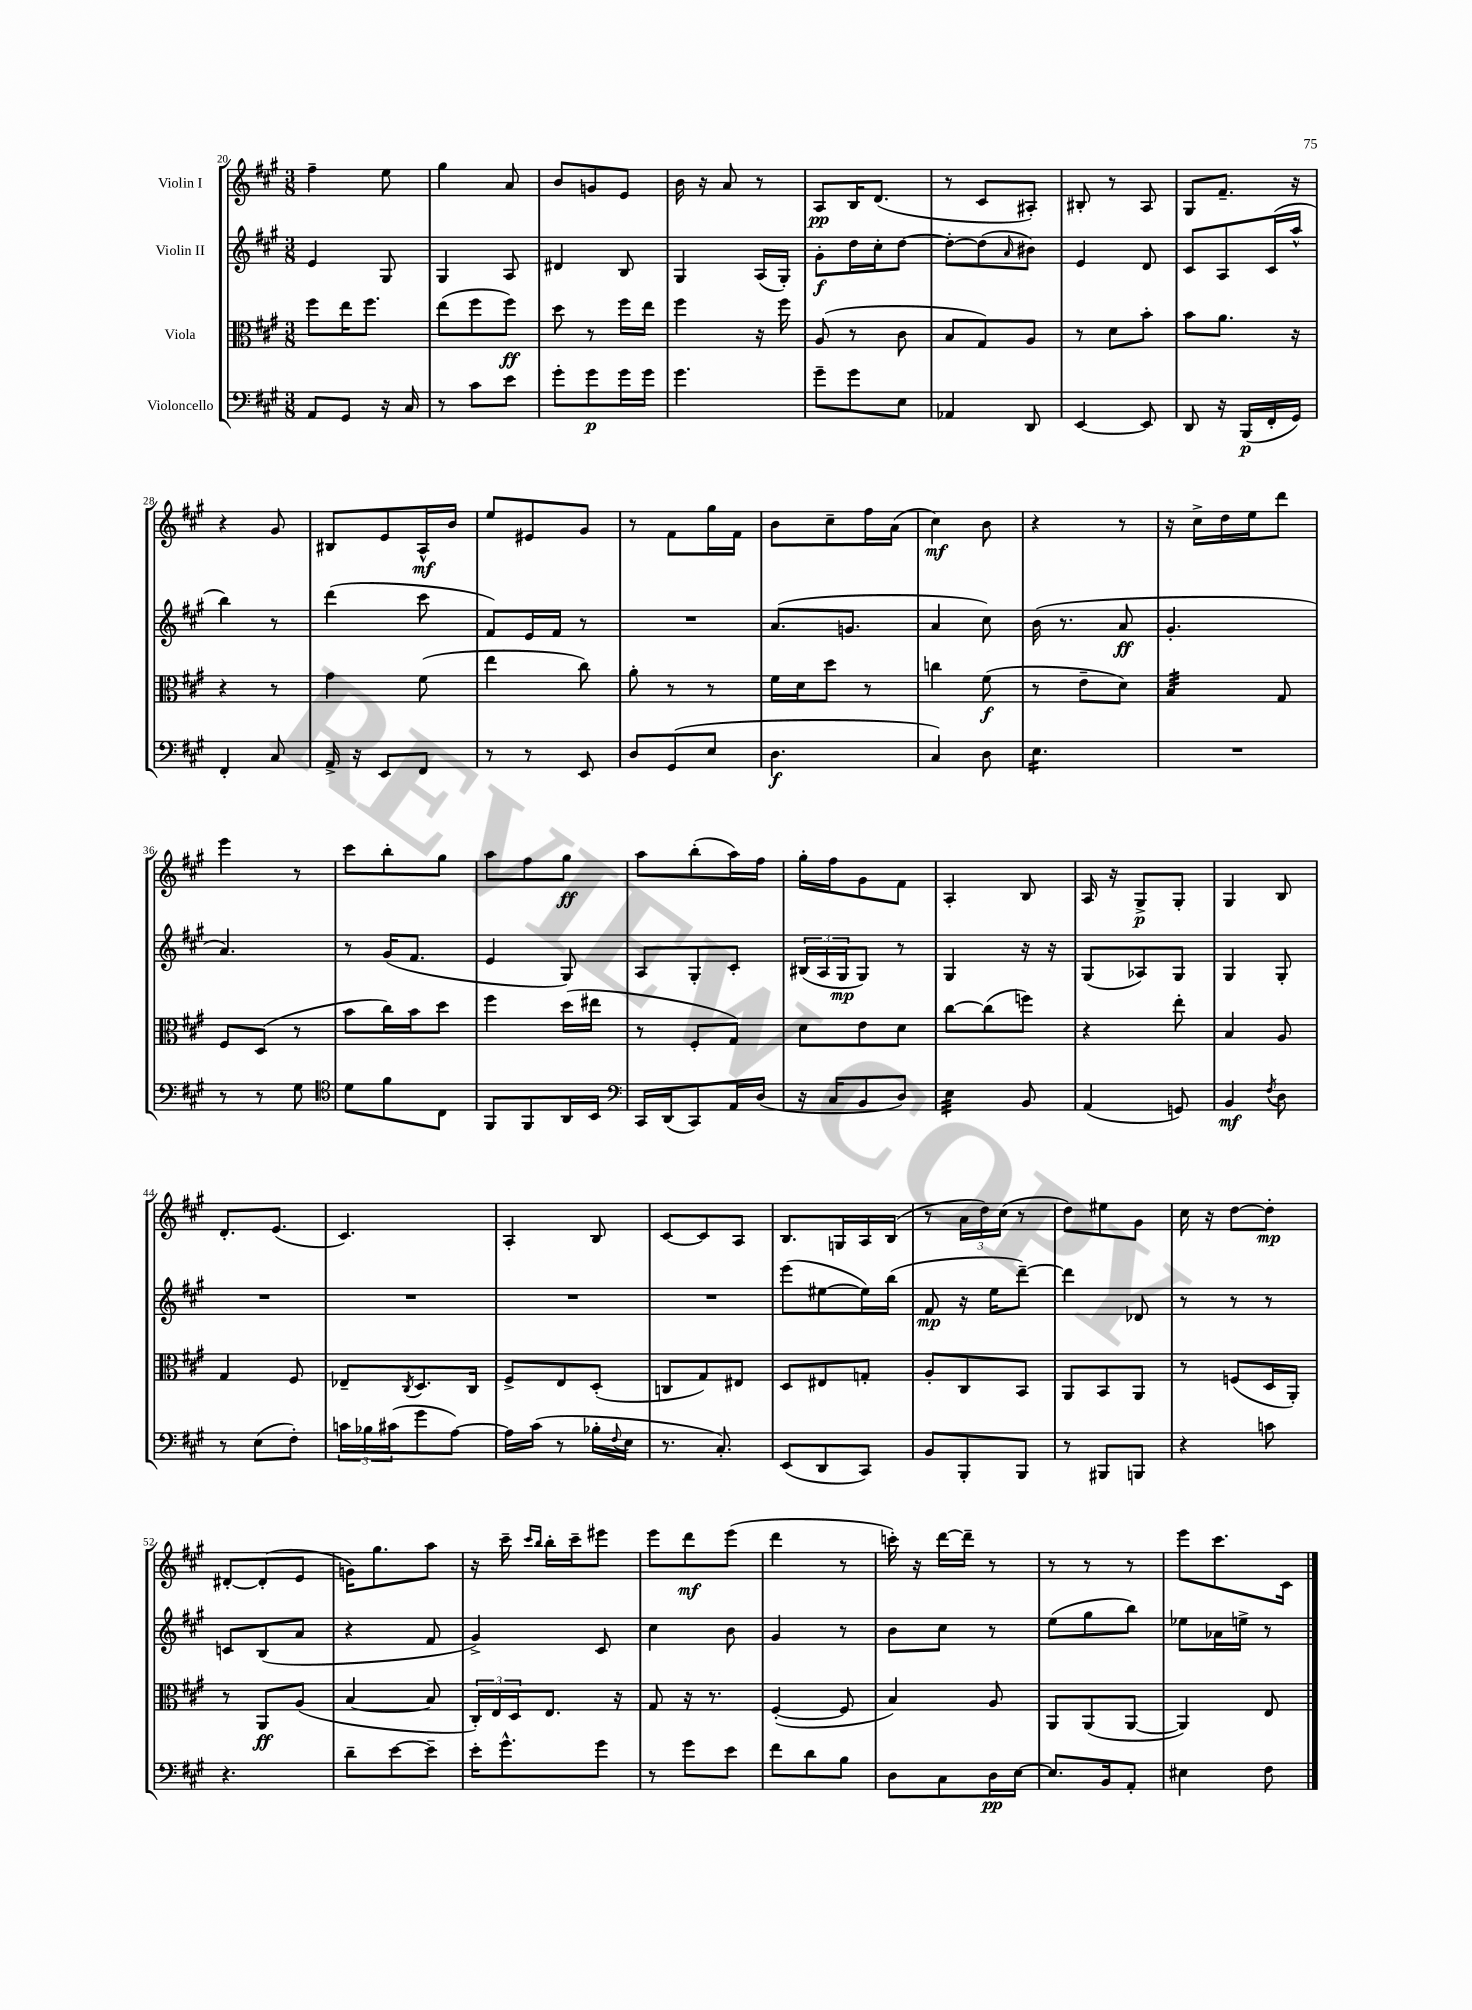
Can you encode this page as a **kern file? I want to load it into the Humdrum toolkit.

**kern	**kern	**kern	**kern
*staff4	*staff3	*staff2	*staff1
*clefF4	*clefC3	*clefG2	*clefG2
*k[f#c#g#]	*k[f#c#g#]	*k[f#c#g#]	*k[f#c#g#]
*M3/8	*M3/8	*M3/8	*M3/8
8AA	8ff#	4e	4ff#~
8GG#	16ee	.	.
.	8.ff#	.	.
16r	.	8G#	8ee
16C#	.	.	.
=	=	=	=
8r	(8ee	4G#	4gg#
8c#	8ff#	.	.
8e	8ff#)	8A	8a
=	=	=	=
8g#'	8dd	4d#	8b
8g#	8r	.	8g
16g#	16ff#	8B	8e
16g#	16ee	.	.
=	=	=	=
4.g#	4ff#	4G#	16b
.	.	.	16r
.	.	.	8a
.	16r	(16A	8r
.	16ff#	16G#')	.
=	=	=	=
8g#~	(8A	8g#'	8A
8g#	8r	16dd	16B
.	.	16cc#'	(8.d
8E	8c#	[8dd	.
=	=	=	=
4AA-	8B	8dd'_	8r
.	8G#)	(8dd]	8c#
.	.	16qqa	.
8DD	8A	8b#)	8A#')
=	=	=	=
[4EE	8r	4e	8B#'
.	8d	.	8r
8EE]	8b'	8d	8A
=	=	=	=
8DD	8b	8c#	8G#
16r	8.a	8A	8.f#~
(16BBB	.	.	.
16FF#'	.	(16c#	.
16GG#)	16r	16aa^^	16r
=	=	=	=
4FF#'	4r	4bb)	4r
8C#	8r	8r	8g#
=	=	=	=
16AA^	4g#	(4ddd	8B#
16r	.	.	.
8EE	.	.	8e
8FF#	(8f#	8ccc#	16A^^
.	.	.	16b
=	=	=	=
8r	4ee	8f#)	8ee
8r	.	16e	8e#
.	.	16f#	.
8EE	8cc#)	8r	8g#
=	=	=	=
8D	8a'	4.r	8r
(8GG#	8r	.	8f#
8E	8r	.	16gg#
.	.	.	16f#
=	=	=	=
4.D	16f#	(8.a	8b
.	16d	.	.
.	8dd	.	8cc#~
.	.	8.g	.
.	8r	.	16ff#
.	.	.	(16a
=	=	=	=
4C#)	4cc	4a	4cc#)
8D	(8f#	8cc#)	8b
=	=	=	=
4.E	8r	(16b	4r
.	.	8.r	.
.	8e~	.	.
.	8d)	8a	8r
=	=	=	=
4.r	4B	4.g#'	16r
.	.	.	16cc#^
.	.	.	16dd
.	.	.	16ee
.	8G#	.	8ddd
=	=	=	=
8r	8F#	4.a)	4eee
8r	(8D	.	.
8G#	8r	.	8r
=	=	=	=
*clefC4	*	*	*
8d	8b	8r	8ccc#
8f#	16cc#)	(16g#	8bb'
.	16b	8.f#	.
8C#	8dd	.	8gg#
=	=	=	=
8FF#	4ff#	4e	8aa
8FF#	.	.	8ff#
16AA	(16dd	8G#)	8gg#
16BB	16ee#	.	.
=	=	=	=
*clefF4	*	*	*
16CC#	8r	8A	8aa
(16DD	.	.	.
8CC#)	8F#'	8G#'	(8bb'
16AA	8G#)	8c#'	16aa)
(16D	.	.	16ff#
=	=	=	=
16r	8d	(24B#	16gg#'
.	.	24A	.
16C#	.	.	16ff#
.	.	24G#	.
8BB	8e	8G#)	8g#
8D)	8d	8r	8f#
=	=	=	=
4E	[8cc#	4G#	4A'
.	(8cc#]	.	.
8BB	8ff)	16r	8B
.	.	16r	.
=	=	=	=
(4AA	4r	(8G#	16A
.	.	.	16r
.	.	8A-)	8G#^
8GG)	8ee'	8G#	8G#'
=	=	=	=
4BB	4B	4G#	4G#
8qF#	.	.	.
8D	8A	8G#'	8B
=	=	=	=
8r	4G#	4.r	8.d'
(8E	.	.	.
.	.	.	(8.e
8F#')	8F#	.	.
=	=	=	=
24c	8E-~	4.r	4.c#)
24B-	.	.	.
(24c#	.	.	.
.	8qC#	.	.
8g#	8.D	.	.
[8A)	.	.	.
.	16C#	.	.
=	=	=	=
16A]	8F#^	4.r	4A'
(16c#	.	.	.
8r	8E	.	.
16B-'	(8D'	.	8B
8qqF#	.	.	.
16E	.	.	.
=	=	=	=
8.r	8C	4.r	[8c#
.	8G#)	.	8c#]
8.C#')	.	.	.
.	8E#	.	8A
=	=	=	=
(8EE	8D	(8eee	8.B
8DD	8E#	[8ee#	.
.	.	.	16G
8CC#)	8G'	16ee#])	16A
.	.	(16bb	(16B
=	=	=	=
8BB	8A'	8f#	8r
8BBB'	8C#	16r	24a
.	.	.	24dd)
.	.	16ee	.
.	.	.	(24cc#
8BBB	8BB	[8ddd~)	8r
=	=	=	=
8r	8AA	4ddd]	8dd)
8BBB#	8BB	.	8ee#
8BBB	8AA	8d-	8g#
=	=	=	=
4r	8r	8r	16cc#
.	.	.	16r
.	(8F	8r	[8dd
8c	16D	8r	8dd']
.	16AA')	.	.
=	=	=	=
4.r	8r	8c	[8d#'
.	8AA	(8B	(8d#']
.	(8A	8a	8e
=	=	=	=
8d~	[4B	4r	16g)
.	.	.	8.gg#
[8e	.	.	.
8e~]	8B]	8f#	8aa
=	=	=	=
16e'	24C#')	4g#^)	16r
.	24E	.	.
8.g#^^	.	.	16ccc#~
.	24D	.	.
.	.	.	16qqccc#
.	.	.	16qqbb
.	8.E	.	16bb'
.	.	.	16ccc#~
8g#	.	8c#	8eee#
.	16r	.	.
=	=	=	=
8r	8G#	4cc#	8eee
8g#	16r	.	8ddd
.	8.r	.	.
8e	.	8b	(8eee
=	=	=	=
8f#	([4F#'	4g#	4ddd
8d	.	.	.
8B	8F#]	8r	8r
=	=	=	=
8D	4B)	8b	16ccc')
.	.	.	16r
8C#	.	8cc#	[16ddd
.	.	.	16ddd~]
16D	8A	8r	8r
[16E	.	.	.
=	=	=	=
8.E]	8AA	(8ee	8r
.	(8AA	8gg#	8r
16BB	.	.	.
8AA'	[8AA	8bb)	8r
=	=	=	=
4E#	4AA])	8ee-	8eee
.	.	16a-	8.ccc#
.	.	16ee^	.
8F#	8E	8r	.
.	.	.	16c#
==	==	==	==
*-	*-	*-	*-
